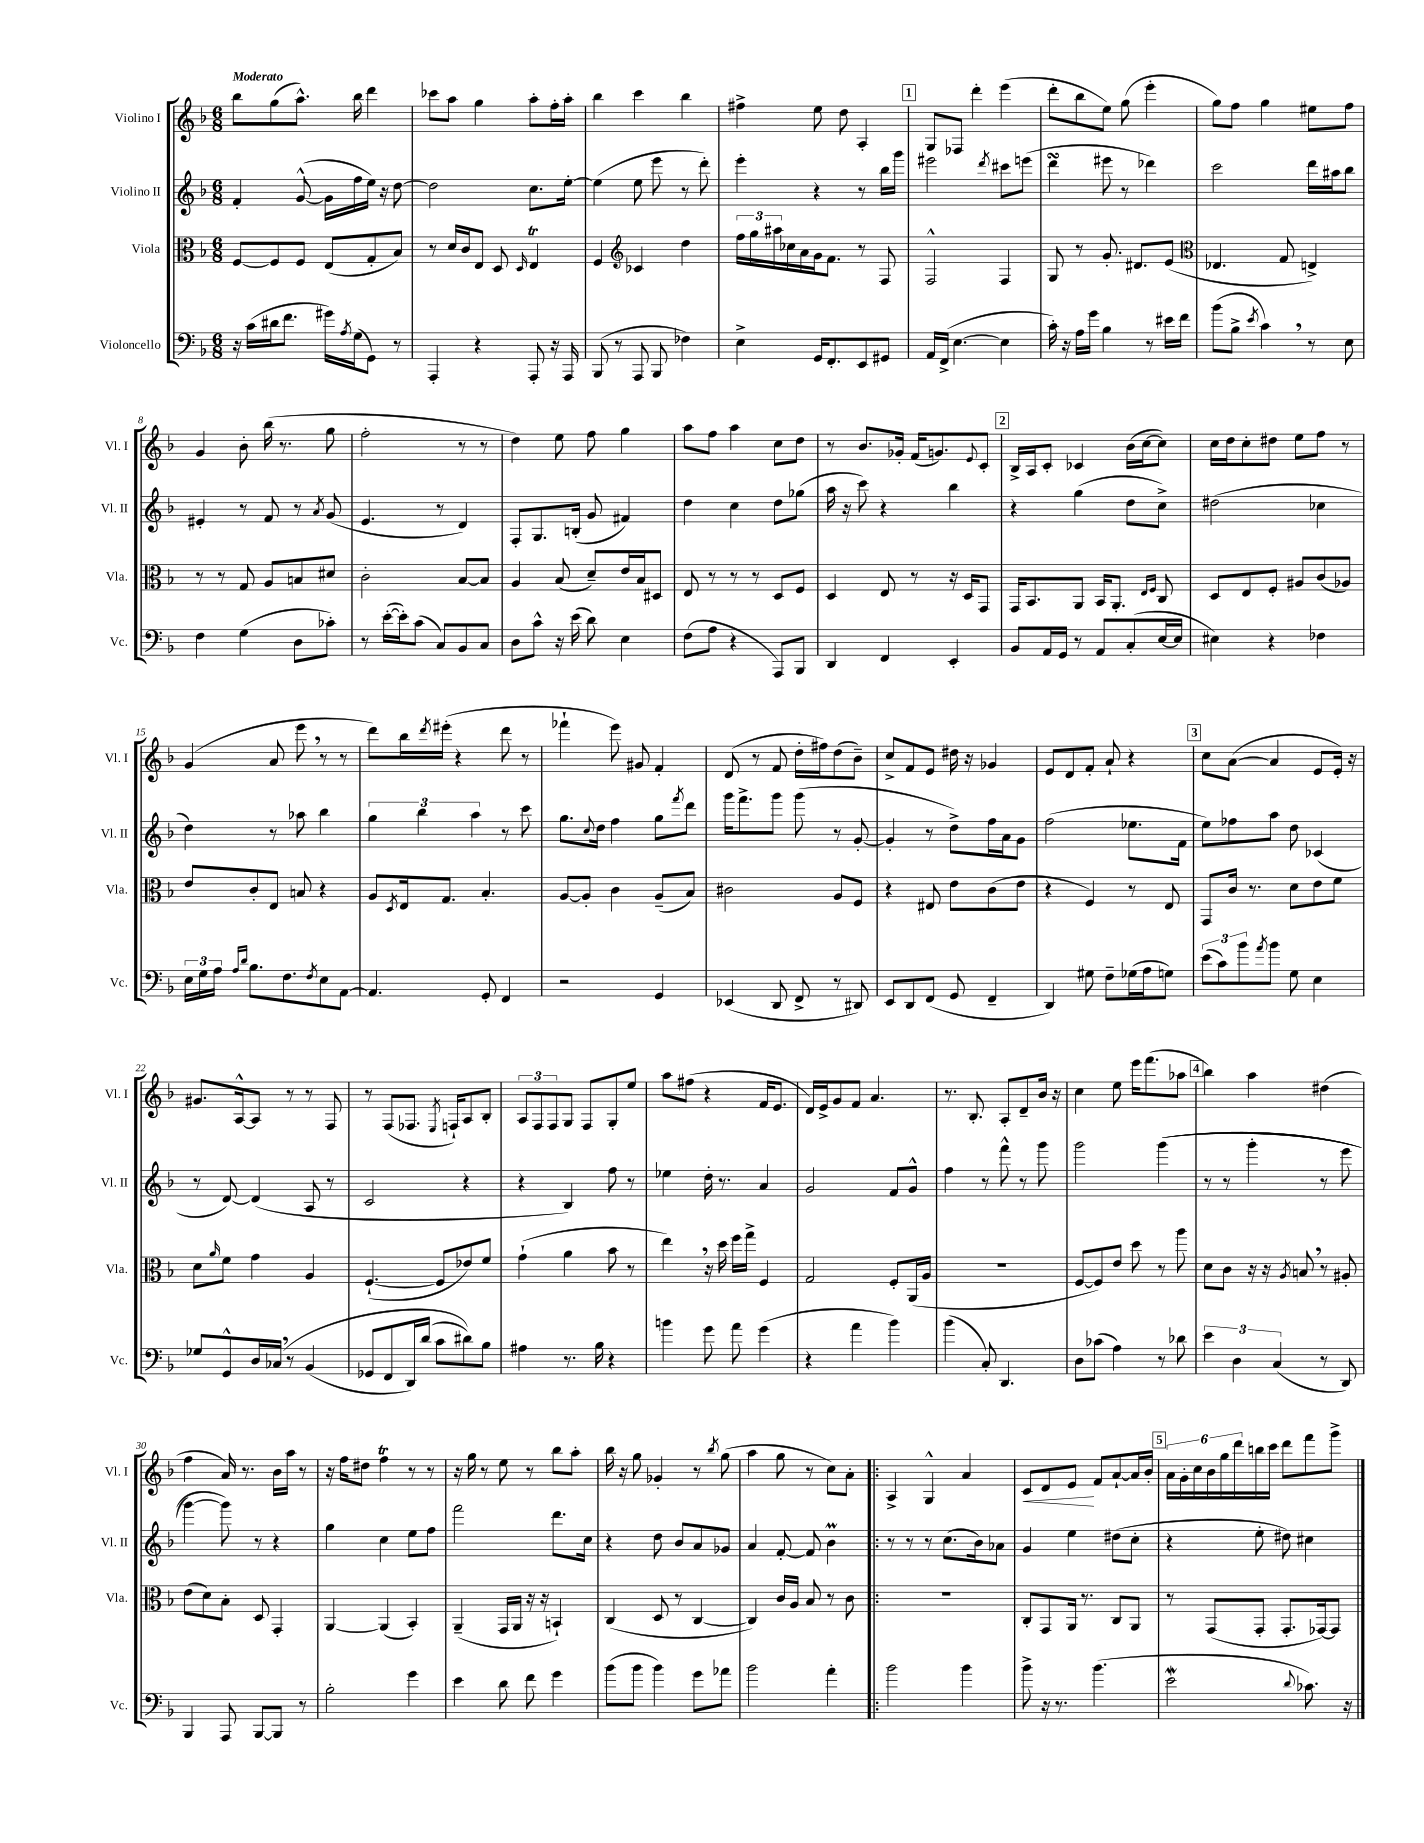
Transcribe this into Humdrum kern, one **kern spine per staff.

**kern	**kern	**kern	**kern
*staff4	*staff3	*staff2	*staff1
*clefF4	*clefC3	*clefG2	*clefG2
*k[b-]	*k[b-]	*k[b-]	*k[b-]
*M6/8	*M6/8	*M6/8	*M6/8
16r	[8F/L	4f'/	8bb-\L
(16c\LL	.	.	.
16d#\J	8F/]	.	(8gg\
8.f\J	.	.	.
.	8F/J	([8g^^/	8.aa^^\J)
16g#\LL)	(8E/L	16g\]LL	.
8qA/	.	.	.
(16G\J	.	16ff\	16bb-\
8GG\J)	8G'/	16ee\JJ)	4ddd\
.	.	16r	.
8r	8B-/J)	[8dd\	.
=	=	=	=
4AAA'/	8r	2dd\]	8ccc-\L
.	16d/LL	.	8aa\J
.	16c/J	.	.
4r	8E/J	.	4gg\
.	8D/	.	.
.	16qqD/	.	.
8AAA'/	4E/	8.cc\L	8aa'\L
16r	.	.	16ff'\L
16AAA/	.	[16ee'\Jk	16aa'\JJ
=	=	=	=
(8BBB-/	4F/	(4ee\]	4bb-\
8r	.	.	.
*	*clefG2	*	*
8AAA/	4c-/	8ee\	4ccc\
8BBB-/	.	8eee\	.
4F-\)	4dd\	8r	4bb-\
.	.	8ddd'\)	.
=	=	=	=
4E^\	24ff\LL	4eee'\	4ff#^\
.	24gg\	.	.
.	24aa#\	.	.
.	16cc-\	.	.
.	16a\	.	.
16GG/LK	16g\J	4r	8ee\
8.FF'/	8.f\J	.	.
.	.	.	8dd\
8EE/	8r	8r	4A'/
8GG#/J	8F/	16bb-\LL	.
.	.	16ggg\JJ	.
=	=	=	=
16AA/LL	2F^^/	2eee#\	8G/L
(16FF^/JJ	.	.	.
[4.E\	.	.	8F-/J
.	.	.	4ddd'\
.	.	8qddd/	.
4E\]	4F/	8ccc#\L	(4eee\
.	.	(8eee\J	.
=	=	=	=
16c'\)	8G/	4ddd\	8ddd'\L
16r	.	.	.
16A\LL	8r	.	8bb-\
16g\JJ	.	.	.
4B-\	8.g'/	8eee#\	8ee\J)
.	.	8r	(8gg\
.	8.d#/L	.	.
8r	.	4ddd-\)	4eee'\
16e#\LL	(8e/J	.	.
16f\JJ	.	.	.
=	=	=	=
*	*clefC3	*	*
(8b-\L	4.E-/	2ccc\	8gg\L)
8B-^\J	.	.	8ff\J
8qe/	.	.	.
4c\)	.	.	4gg\
.	8G/	.	.
8r	4E^/)	16ddd\LL	8ee#\L
.	.	16aa#\J	.
8E\	.	8bb-\J	8ff\J
=	=	=	=
4F\	8r	4e#'/	4g/
.	8r	.	.
(4G\	8G/	8r	8b-'\
.	8A/L	8f/	(16bb-\
.	.	.	8.r
8D\L	8B/	8r	.
.	.	8qa/	.
8c-'\J)	8d#/J	(8g/	8gg\
=	=	=	=
8r	2c'\	4.e/	2ff'\
([16e'\LL	.	.	.
16e'\]J)	.	.	.
(8c\J	.	.	.
8C/L)	.	8r	.
8BB-/	[8B-/L	4d/)	8r
8C/J	8B-/]J	.	8r
=	=	=	=
8D\L	4A/	8F'/L	4dd\)
8c^^\J	.	8.G/	.
16r	(8B-/	.	8ee\
(16e\	.	(16B'/Jk	.
8d\)	8d~/L)	8g/	8ff\
4E\	16e/L	4f#/)	4gg\
.	16B-/J	.	.
.	8D#/J	.	.
=	=	=	=
(8F\L	8E/	4dd\	8aa\L
8A\J	8r	.	8ff\J
4r	8r	4cc\	4aa\
.	8r	.	.
8AAA/L)	8D/L	8dd\L	8cc\L
8BBB-/J	8F/J	(8gg-\J	8dd\J
=	=	=	=
4DD/	4D/	16aa\	8r
.	.	16r	.
.	.	8ccc\)	8.b-/L
4FF/	8E/	4r	.
.	.	.	16g-'/Jk
.	8r	.	(16f/LK
.	.	.	8.g/)
4EE'/	16r	4bb-\	.
.	16D/LK	.	.
.	.	.	8qqe/
.	8GG/J	.	8c'/J
=	=	=	=
8BB-/L	16GG/LK	4r	16B-^/LL
.	8.BB-/	.	16A/J
16AA/L	.	.	8c'/J
16GG/JJ	.	.	.
8r	8AA/J	(4gg\	4c-/
8AA/L	16BB-/LK	.	.
.	8.AA'/J	.	.
(8C'/	.	8dd\L	(16b-\LL
.	.	.	[16cc\J
.	16qqE/LL	.	.
.	16qqF/JJ	.	.
[16E/L	8C/	8cc^\J)	8cc\]J)
16E/]JJ	.	.	.
=	=	=	=
4E#\)	8D/L	(2dd#\	16cc\LL
.	.	.	16dd\J
.	8E/	.	8cc'\
4r	8F'/J	.	8dd#\J
.	8A#/L	.	8ee\L
4F-\	(8c/	4cc-\	8ff\J
.	8A-/J)	.	8r
=	=	=	=
24E\LL	8e/L	4dd\)	(4g/
24G\	.	.	.
24A\JJ	.	.	.
16qqA/LL	.	.	.
16qqd/JJ	.	.	.
8.B-\L	8c'/	.	.
.	8E/J	8r	8a/
8.F\	.	.	.
.	8B/	8aa-\	8eee\
8qF/	.	.	.
8E\	4r	4bb-\	8r
[8AA\J	.	.	8r
=	=	=	=
4.AA/]	8A/L	6gg\	8ddd\L)
.	8qD/	.	.
.	16E/k	.	16bb-\L
.	.	6bb-\	.
.	.	.	8qddd/
.	8.G/J	.	(16eee#'\JJ
.	.	.	4r
.	.	6aa\	.
8GG'/	4.B-'/	.	.
4FF/	.	8r	8ddd\
.	.	8ccc\	8r
=	=	=	=
2r	[8A/L	8.gg\L	4fff-`\
.	8A'/]J	.	.
.	.	8qqcc/	.
.	.	16dd\Jk	.
.	4c\	4ff\	8eee\)
.	.	.	8g#/
4GG/	(8A~/L	8gg\L	4f'/
.	.	8qfff/	.
.	8B-/J)	8ddd\J	.
=	=	=	=
(4EE-/	2c#\	16ggg\LK	(8d/
.	.	8.fff^\	.
.	.	.	8r
8DD/	.	8ggg\J	8f/
8FF^/	.	(8ggg\	16dd'\LL
.	.	.	16ff#\J)
8r	8A/L	8r	(8dd\
8DD#/)	8F/J	[8g'/	8b-~\J)
=	=	=	=
8EE/L	4r	4g'/]	8cc^/L
8DD/	.	.	8f/
(8FF/J	8E#/	8r	8e/J
8GG/	8e\L	8dd^\L)	16dd#\
.	.	.	16r
4FF~/	(8c\	16ff\L	4g-/
.	.	16a\J	.
.	8e\J	8g\J	.
=	=	=	=
4DD/)	4r	(2ff\	8e/L
.	.	.	8d/
8G#\	4F/)	.	8f'/J
8F~\L	.	.	8a`/
(16G-\L	8r	8.ee-\L	4r
16A\J	.	.	.
8G\J)	8E/	.	.
.	.	16f\Jk	.
=	=	=	=
(12e\L	8GG/L	8ee\L)	8cc\L
12c\)	.	.	.
.	16c/Jk	8ff-\	([8a\J
12b-\	.	.	.
.	8.r	.	.
8qa/	.	.	.
8b-\J	.	8aa\J	4a/]
8G\	8d\L	8dd\	.
4E\	8e\	(4c-/	8e/L
.	8f\J	.	16e'/Jk)
.	.	.	16r
=	=	=	=
8G-/L	8d\L	8r	8.g#/L
.	16qqa/	.	.
8GG^^/	8f\J	[8d/)	.
.	.	.	[16A^^/k
16D/L	4g\	(4d/]	8A/]J
&(16C-/JJ	.	.	.
8r	.	.	8r
(4BB-/	4A/	8A/	8r
.	.	8r	8F/
=	=	=	=
8GG-/L	([4.F`/	2c/	8r
8FF/	.	.	(8F/L
16DD/L)	.	.	8.F-/J
(16d/JJ	.	.	.
8c\L	8F/]L	.	.
.	.	.	8qE/
.	.	.	16F`/LK)
8d#\)&)	8e-/)	4r	8A/
8B-\J	8f/J	.	8B-'/J
=	=	=	=
4A#\	(4g`\	4r	12A/L
.	.	.	12F/
.	.	.	12F/
8.r	4a\	4B-/)	8G/J
.	.	.	8F/L
16B-\	.	.	.
4r	8b-\	8ff\	8G'/
.	8r	8r	8ee/J
=	=	=	=
4b\	4ee\)	4ee-\	8aa\L
.	.	.	(8ff#\J
8g\	16r	16dd'\	4r
.	16dd\	8.r	.
8a\	16ff\LL	.	.
.	16gg^\JJ	.	.
(4g\	4F/	4a/	16f/LK
.	.	.	8.e/J
=	=	=	=
4r	2G/	2g/	16d/LL)
.	.	.	16e^/J
.	.	.	8g/
4a\	.	.	8f/J
.	.	.	4.a/
4b-\)	8F'/L	8f/L	.
.	(16AA/L	8g^^/J	.
.	16A/JJ	.	.
=	=	=	=
(4b-\	2.r	4ff\	8.r
.	.	.	8.B-'/
8C'/)	.	8r	.
4.DD/	.	8fff^^\	8A'/L
.	.	8r	8d~/
.	.	8ggg\	16b-/Jk
.	.	.	16r
=	=	=	=
8D\L	[8F/L	2ggg\	4cc\
(8c-\J	8F/])	.	.
4A\)	8e/J	.	8ee\
.	8dd\	.	16eee\LK
.	.	.	(8.fff\
8r	8r	&((4ggg\	.
8d-\	8aa\	.	8aa-\J
=	=	=	=
6e\	8d\L	8r	4bb-\)
.	8c\J	8r	.
6D\	.	.	.
.	16r	4ggg'\	4aa\
.	16r	.	.
(6C/	.	.	.
.	8qA/	.	.
.	8B/	.	.
8r	8r	8r	(4dd#\
8DD/)	8A#'/	8eee\	.
=	=	=	=
4BBB-/	(8e\L	[4ggg\)	4ff\
.	8d\)	.	.
8AAA/	8B-'\J	8ggg\]&)	16a/)
.	.	.	8.r
[8BBB-/L	8D/	8r	.
8BBB-/]J	4GG'/	4r	16b-\LL
.	.	.	16aa\JJ
8r	.	.	8r
=	=	=	=
2B-'\	[4AA/	4gg\	16r
.	.	.	16ff\LK
.	.	.	8dd#\J
.	(4AA/]	4cc\	4ff\
4g\	4BB-'/)	8ee\L	8r
.	.	8ff\J	8r
=	=	=	=
4e\	(4AA~/	2fff\	16r
.	.	.	16gg\
.	.	.	8r
8d\	16GG/LL	.	8ee\
.	16AA/JJ	.	.
8f\	16r	.	8r
.	16r	.	.
4g\	4BB`/)	8.ddd\L	8bb-\L
.	.	.	8aa'\J
.	.	16cc\Jk	.
=	=	=	=
(8b-\L	(4C/	4r	16bb-\
.	.	.	16r
8b-\J	.	.	8gg\
4b-\)	8D/	8dd\	4g-'/
.	8r	8b-/L	.
8g\L	[4C/	8a/	8r
.	.	.	8qbb-/
8a-\J	.	8g-/J	(8gg\
=	=	=	=
2b-\	4C/])	4a/	4aa\
.	16c/LL	[8f'/	8gg\
.	16A/JJ	.	.
.	8B-/	8f/]	8r
4a'\	8r	4b-\	8cc\L)
.	8c\	.	8a'\J
=!|:	=!|:	=!|:	=!|:
2b-\	2.r	8r	4A^/
.	.	8r	.
.	.	8r	4G^^/
.	.	(8.cc\L	.
4b-\	.	.	4a/
.	.	16b-\k)	.
.	.	8a-\J	.
=	=	=	=
8b-^\	8C'/L	4g/	8c/L
16r	8GG/	.	8d/
8.r	.	.	.
.	16AA/Jk	4ee\	8e/J
.	8.r	.	.
(4.b-\	.	.	8f/L
.	8C/L	(8dd#\L	[8a`/
.	8AA/J	8cc'\J	16a/]L
.	.	.	16b-'/JJ
=	=	=	=
2e\	8r	4r	24a\LL
.	.	.	24g'\
.	.	.	24cc\
.	(8GG/L	.	24b-\
.	.	.	24gg\
.	.	.	24ddd\
.	8GG'/J	8ee'\	16bb\
.	.	.	16ccc\JJ
.	8.GG'/L	8dd#\)	8ddd\L
8qqd/	.	.	.
8.c-\)	.	4cc#\	8fff\
.	[16GG-/k)	.	.
.	8GG-/]J	.	8ggg^\J
16r	.	.	.
==	==	==	==
*-	*-	*-	*-
